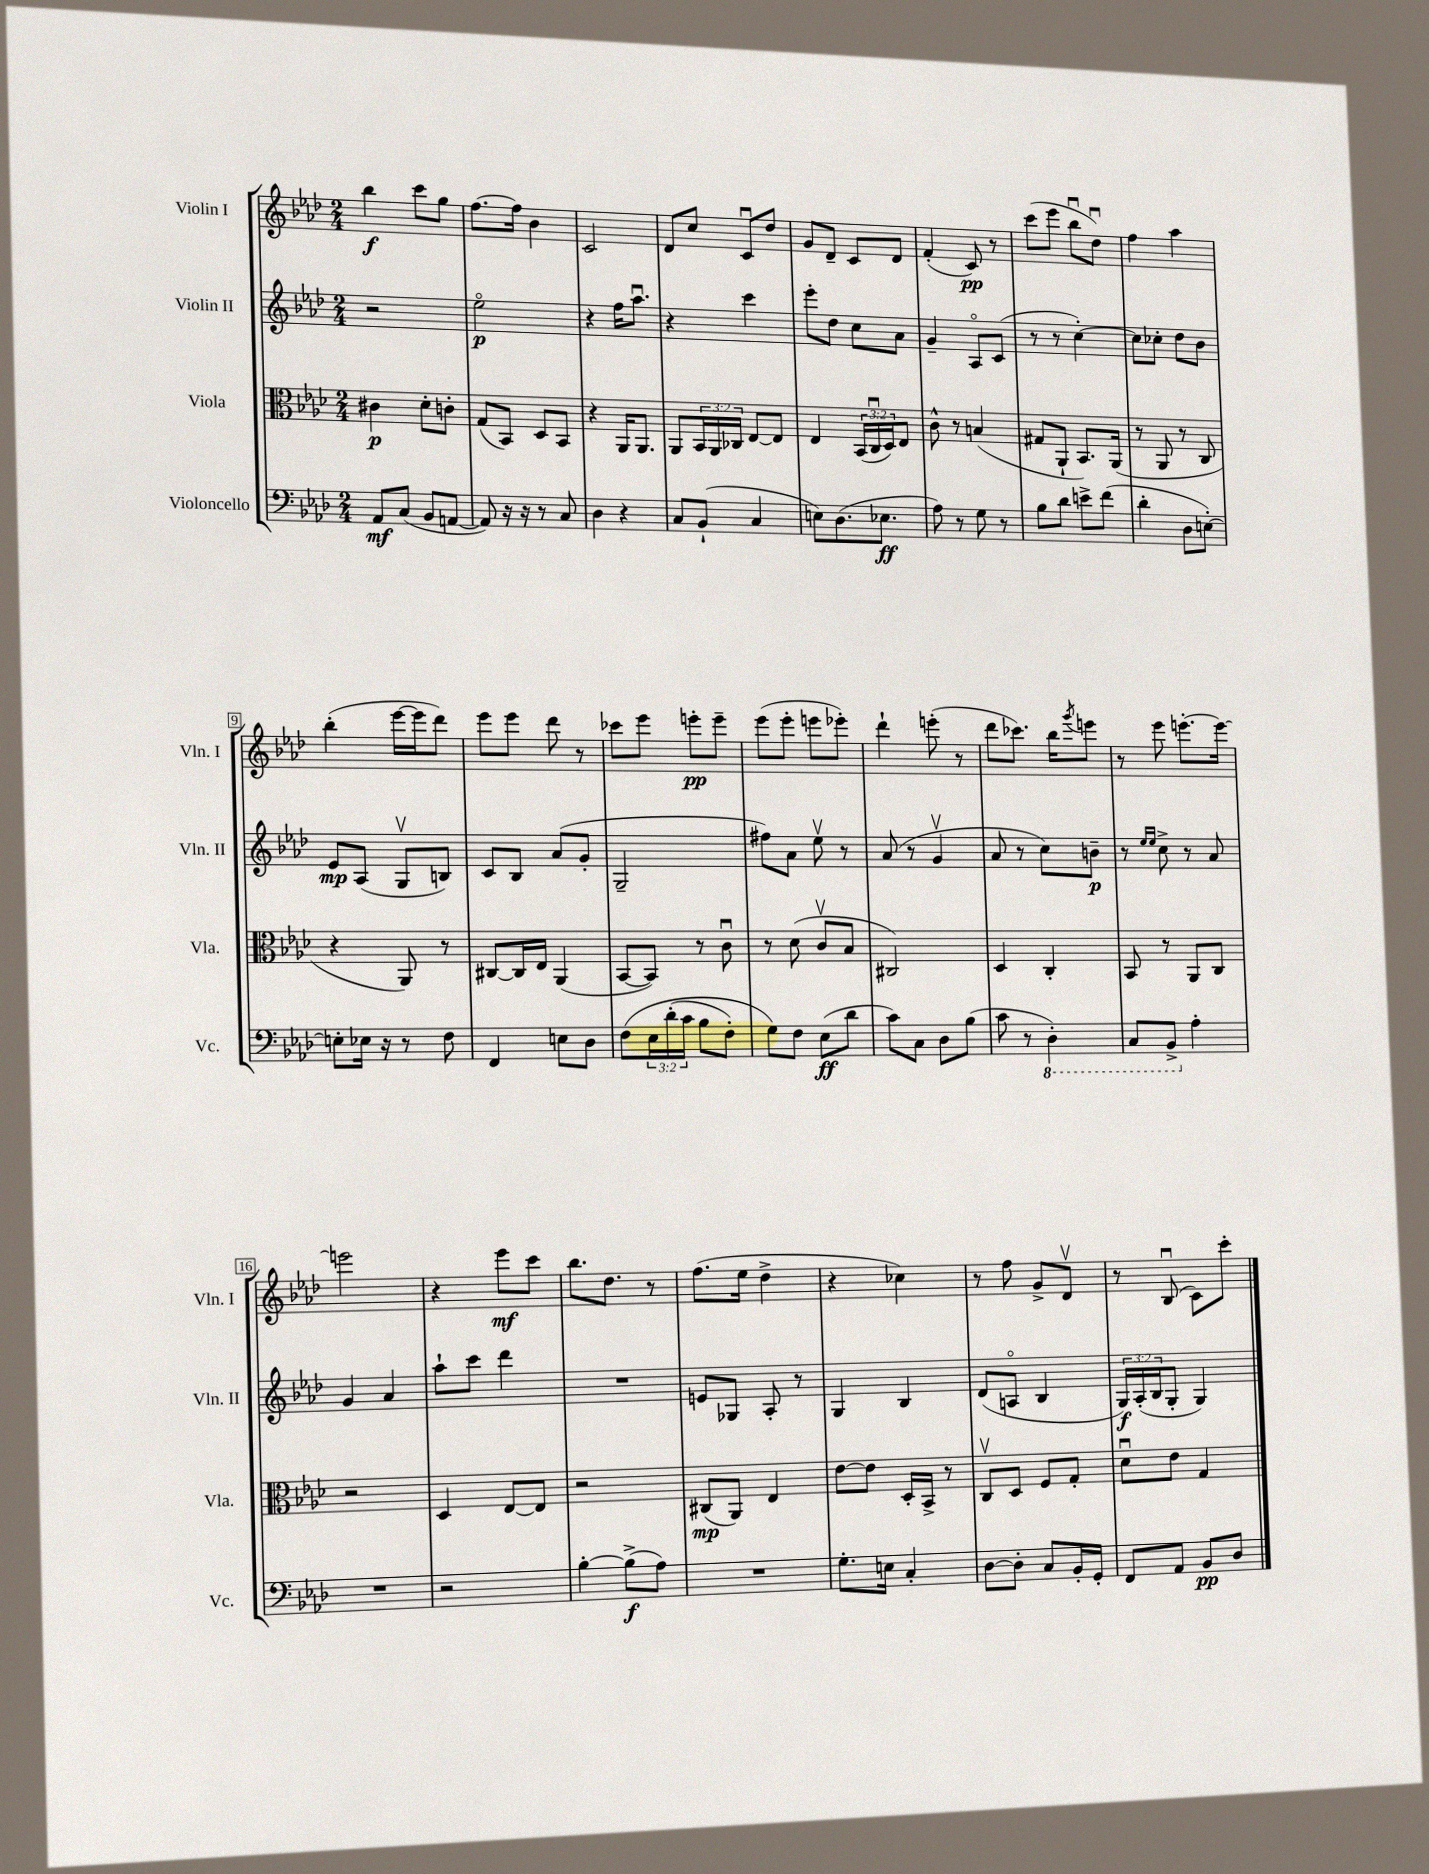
<<
\new StaffGroup <<
\new Staff = "s0" \with { instrumentName = "Violin I" shortInstrumentName = "Vln. I" } {
    \clef treble \key aes \major \numericTimeSignature \time 2/4
    bes''4\f c'''8 g''8 |
    f''8.~ f''16 bes'4 |
    c'2 |
    des'8 c''8 c'8\downbow des''8 |
    g'8 des'8-- c'8 des'8 |
    f'4-.( c'8\pp) r8 |
    c'''8( ees'''8 bes''8\downbow des''8\downbow) |
    f''4 aes''4 |
    bes''4-.( ees'''16~ ees'''16 des'''8) |
    ees'''8 ees'''8 des'''8 r8 |
    ces'''8 ees'''8 e'''8-.\pp e'''8-- |
    ees'''8( ees'''8-. e'''8 ees'''8-.) |
    des'''4-! e'''8-.( r8 |
    des'''8 ces'''8.) bes''16 \acciaccatura { g'''8 } e'''8 |
    r8 ees'''8 e'''8.~-. e'''16~ |
    e'''2 |
    r4 ees'''8\mf c'''8 |
    bes''8. des''8. r8 |
    f''8.( ees''16 des''4-> |
    r4 ces''4) |
    r8 f''8 g'8-> des'8\upbow |
    r8 bes8\downbow( c'8) c'''8-. \bar "|." |
}
\new Staff = "s1" \with { instrumentName = "Violin II" shortInstrumentName = "Vln. II" } {
    \clef treble \key aes \major \numericTimeSignature \time 2/4 \override Staff.TupletNumber.text = #tuplet-number::calc-fraction-text
    r2 |
    ees''2\flageolet\p |
    r4 f''16 aes''8.\downbow |
    r4 c'''4 |
    ees'''8-. des''8 c''8 aes'8 |
    g'4-- aes8\flageolet c'8( |
    r8 r8 c''4~-.) |
    c''8 ces''8-. des''8 bes'8 |
    ees'8\mp aes8( g8\upbow b8) |
    c'8 bes8 aes'8( g'8-. |
    g2-- |
    fis''8) aes'8 ees''8\upbow r8 |
    aes'8( r8 g'4\upbow |
    aes'8 r8 c''8) b'8--\p |
    r8 \grace { ees''16 ees''16 } c''8-> r8 aes'8 |
    g'4 aes'4 |
    aes''8-! c'''8 des'''4 |
    R2 |
    e'8 ges8 aes8-. r8 |
    g4 bes4 |
    des'8( a8\flageolet bes4 |
    \tuplet 3/2 { g16\f) aes16-.( bes16 } g8-. g4) \bar "|." |
}
\new Staff = "s2" \with { instrumentName = "Viola" shortInstrumentName = "Vla." } {
    \clef alto \key aes \major \numericTimeSignature \time 2/4 \override Staff.TupletNumber.text = #tuplet-number::calc-fraction-text
    cis'4\p des'8-. c'8-. |
    g8( bes,8) des8 bes,8 |
    r4 aes,16 aes,8. |
    aes,8 \tuplet 3/2 { bes,16 aes,16 ces16 } ees8~ ees8 |
    ees4 \tuplet 3/2 { bes,16( c16\downbow des16) } ees8 |
    c'8-^ r8 b4( |
    gis8 aes,8-! bes,8.) aes,16( |
    r8 aes,8 r8 c8 |
    r4 aes,8) r8 |
    cis8~ cis16 ees16 aes,4( |
    bes,8~ bes,8) r8 c'8\downbow |
    r8 des'8( c'8\upbow bes8 |
    cis2) |
    des4 c4-. |
    bes,8 r8 aes,8 c8 |
    r2 |
    des4 ees8~ ees8 |
    r2 |
    cis8\mp( aes,8) ees4 |
    ees'8~ ees'8 des16-. bes,16-> r8 |
    c8\upbow des8 f8 g8-. |
    des'8\downbow ees'8 g4 \bar "|." |
}
\new Staff = "s3" \with { instrumentName = "Violoncello" shortInstrumentName = "Vc." } {
    \clef bass \key aes \major \numericTimeSignature \time 2/4 \override Staff.TupletNumber.text = #tuplet-number::calc-fraction-text
    aes,8\mf c8( bes,8 a,8~ |
    a,8) r16 r16 r8 c8 |
    des4 r4 |
    c8 bes,8-!( c4 |
    e8) des8.( ees8.\ff |
    aes8) r8 g8 r8 |
    bes8 des'8 e'8-> f'8( |
    des'4-. des8 e8~-.) |
    e8-. ees16 r16 r8 f8 |
    f,4 e8 des8 |
    f8\( \tuplet 3/2 { ees16 des'16-.( c'16 } bes8 f8-.) |
    g8\) f8 ees8\ff( des'8 |
    c'8) c8 des8 bes8( |
    c'8 r8 \ottava #-1 des,4-.) |
    c,8 bes,,8-> \ottava #0 aes4-. |
    R2 |
    r2 |
    bes4~-. bes8->\f( aes8) |
    R2 |
    g8.-. e16 c4-. |
    des8~ des8-. c8 bes,16-. g,16-. |
    f,8 aes,8 bes,8\pp des8 \bar "|." |
}
>>
>>
\layout { \context { \Score \override BarNumber.stencil = #(make-stencil-boxer 0.1 0.3 ly:text-interface::print) } }
